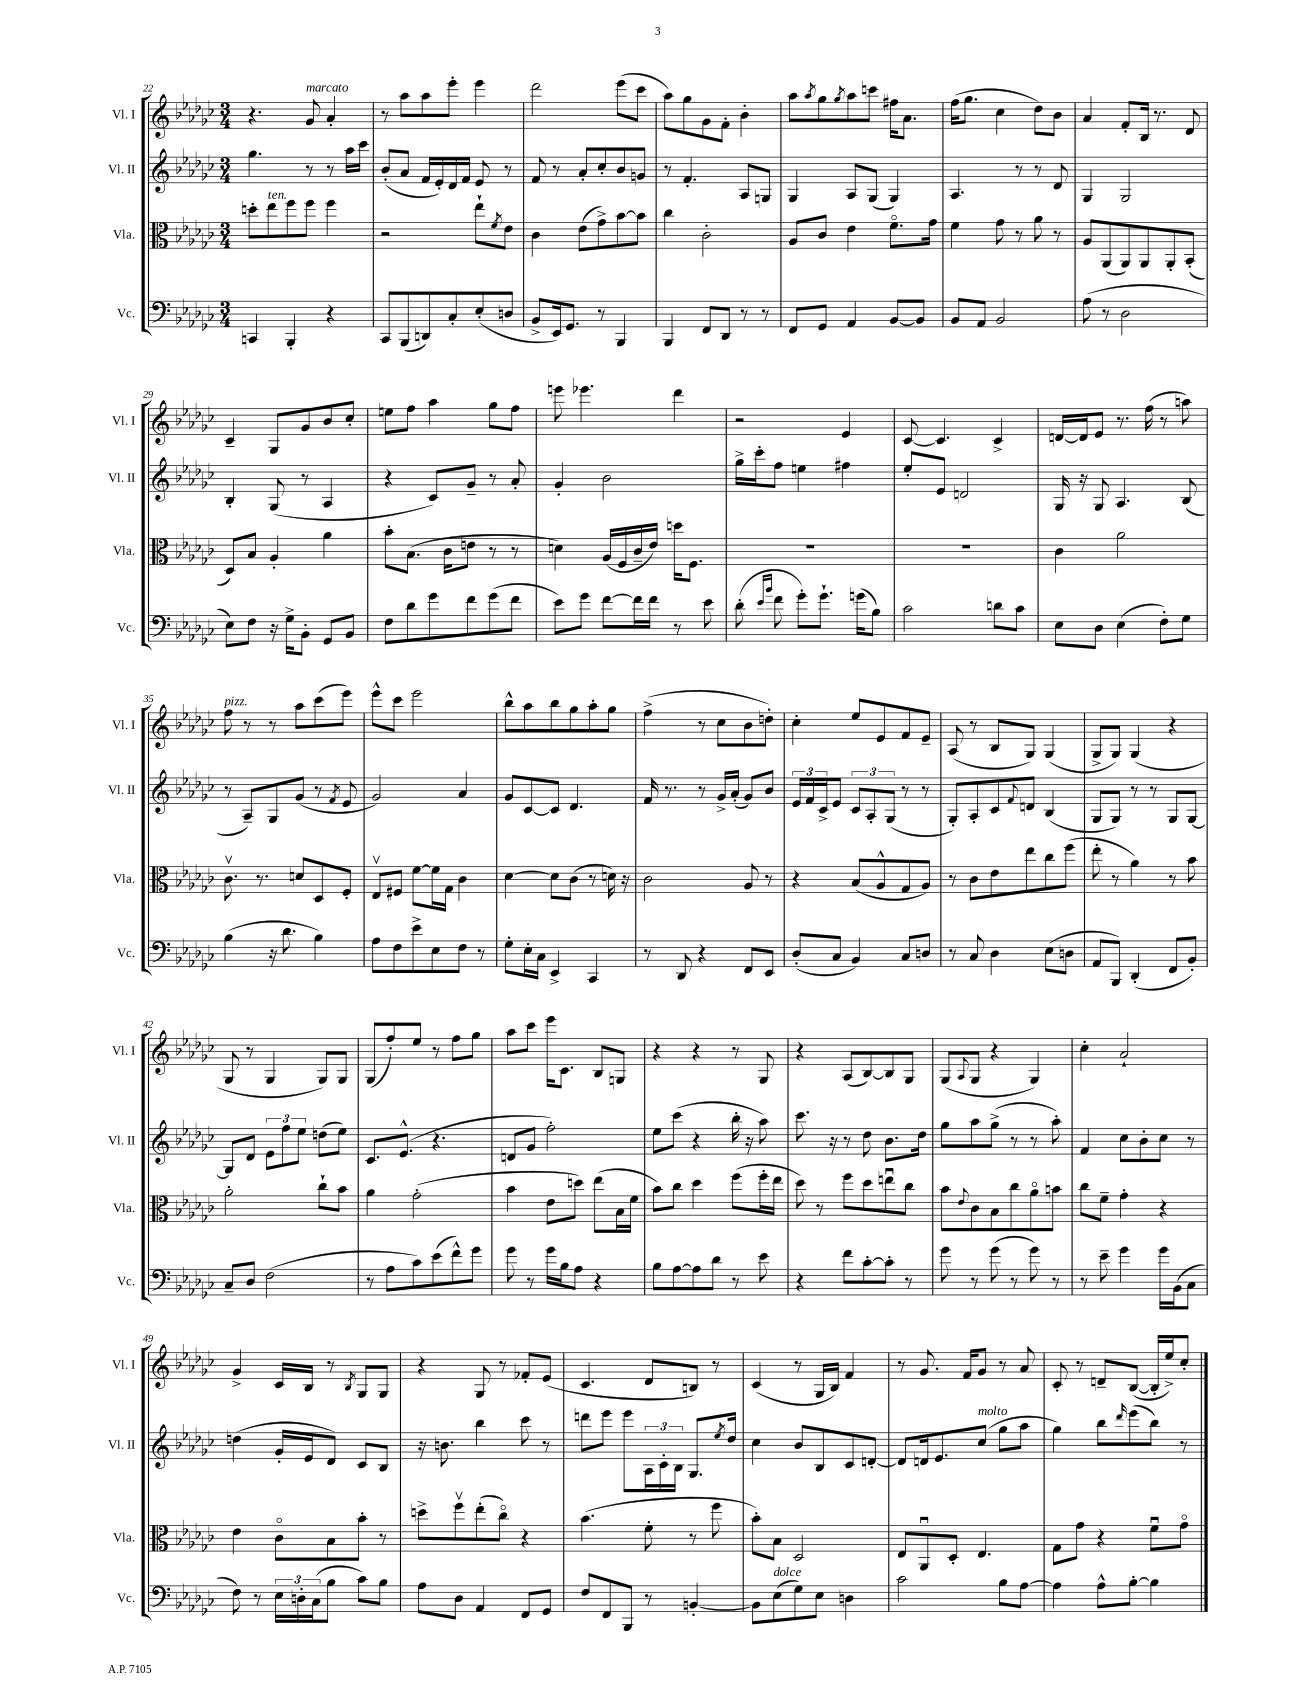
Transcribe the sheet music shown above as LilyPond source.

<<
\new StaffGroup <<
\new Staff = "s0" \with { instrumentName = "Vl. I" shortInstrumentName = "Vl. I" } {
    \clef treble \key ges \major \numericTimeSignature \time 3/4
    r4. ges'8^\markup { \italic "marcato" } aes'4-. |
    r8 aes''8 aes''8 ees'''8-. ees'''4 |
    des'''2 ees'''8( ces'''8 |
    aes''8) ges''8 ges'8 f'8-. bes'4-. |
    aes''8 \acciaccatura { aes''8 } ges''8 \acciaccatura { ges''8 } aes''8 c'''8 fis''16 aes'8. |
    f''16( ges''8. ces''4 des''8) bes'8 |
    aes'4 f'8-. bes16 r8. des'8 |
    ces'4-- ges8 ges'8 bes'8 ces''8-. |
    e''8 f''8 aes''4 ges''8 f''8 |
    e'''8 ees'''4. des'''4 |
    r2 ees'4 |
    ces'8~ ces'4. ces'4-> |
    d'16~ d'16 ees'8 r8. f''16( r8 a''8) |
    f''8^\markup { \italic "pizz." } r8 r8 aes''8 ces'''8( ees'''8) |
    ees'''8-^ ces'''8 ees'''2 |
    bes''8-^ aes''8 bes''8 ges''8 aes''8-. ges''8 |
    f''4->( r8 ces''8 bes'8 d''8-.) |
    ces''4-. ees''8 ees'8 f'8 ees'8-- |
    aes8( r8 bes8 ges8) ges4( |
    ges8-> ges8) ges4( r4 |
    ges8 r8 ges4 ges8) ges8 |
    ges8( f''8-.) ees''8 r8 f''8 ges''8 |
    aes''8 ces'''8 ees'''16 ces'8. bes8 g8 |
    r4 r4 r8 ges8 |
    r4 aes8( bes8~) bes8 ges8 |
    ges8( \appoggiatura { aes8 } ges8 r4 ges4) |
    ces''4-. aes'2-! |
    ges'4-> ces'16 bes16 r8 \acciaccatura { bes8 } ges8 ges8 |
    r4 ges8 r8 fes'8-. ees'8( |
    ces'4. des'8 b8) r8 |
    ces'4( r8 ges16 bes16) f'4 |
    r8 ges'8. f'16 ges'8 r8 aes'8 |
    ces'8-. r8 d'8-- bes8~( bes16-. ees''16->) ces''8-. \bar "|." |
}
\new Staff = "s1" \with { instrumentName = "Vl. II" shortInstrumentName = "Vl. II" } {
    \clef treble \key ges \major \numericTimeSignature \time 3/4
    ges''4. r8 r8 aes''16 ces'''16 |
    bes'8-.( aes'8 f'16 ees'16-.) des'16 f'16 ees'8 r8 |
    f'8 r8 aes'8-. ces''8-. bes'8 g'8 |
    r8 f'4.-. aes8 g8 |
    ges4 aes8 ges8( ges4) |
    aes4. r8 r8 des'8 |
    ges4 ges2 |
    bes4-. ges8( r8 aes4 |
    r4 ces'8) ges'8-- r8 aes'8-. |
    ges'4-. bes'2 |
    ges''16-> ces'''16-. f''8 e''4 fis''4 |
    ees''8-. ees'8 d'2 |
    ges16 r16 ges8 aes4. bes8( |
    r8 aes8--) ges8 ges'8( r8 \acciaccatura { f'8 } ees'8 |
    ges'2) aes'4 |
    ges'8 ces'8~ ces'8 des'4. |
    f'16 r8. r8 ges'16-> aes'16-.( ges'8) bes'8 |
    \tuplet 3/2 { ees'16 f'16 ces'16-> } ees'8 \tuplet 3/2 { ces'8 aes8-. ges8( } r8 r8 |
    ges8-.) aes8-. ces'8 \appoggiatura { f'8 } d'8 bes4( |
    ges8 ges8) r8 r8 ges8 ges8~ |
    ges8 des'8 \tuplet 3/2 { ees'8 f''8 ees''8 } d''8( ees''8) |
    ces'8. ees'8.-^( r4. |
    d'8 ges'8 f''2-.) |
    ees''8 ces'''8( r4 bes''16-. r16 aes''8) |
    ces'''8. r16 r8 des''8 bes'8. des''16 |
    ges''8 aes''8 ges''8->( r8 r8 aes''8-.) |
    f'4 ces''8 bes'8-. ces''8 r8 |
    d''4( ges'16-. ees'16 des'8) ces'8 bes8 |
    r16 b'8. bes''4 ces'''8 r8 |
    d'''8 ees'''8 ees'''8 \tuplet 3/2 { aes16 ces'16-. bes16 } ges8. \acciaccatura { ees''8 } des''16 |
    ces''4 bes'8 bes8 ces'8 d'8~-. |
    d'8 d'16 ees'8. ces''8^\markup { \italic "molto" }( ges''8 aes''8 |
    ges''4) bes''8 \grace { des'''16 } ees'''8( bes''8) r8 \bar "|." |
}
\new Staff = "s2" \with { instrumentName = "Vla." shortInstrumentName = "Vla." } {
    \clef alto \key ges \major \numericTimeSignature \time 3/4
    d''8-. ees''8^\markup { \italic "ten." } f''8 f''8 f''4 |
    r2 ees''8-! \acciaccatura { f'8 } ees'8 |
    ces'4 ees'8( ges'8->) bes'8~ bes'8 |
    ces''4 ces'2-. |
    aes8 ces'8 ees'4 f'8.\flageolet ges'16 |
    f'4 ges'8 r8 aes'8 r8 |
    aes8 aes,8( aes,8) aes,8 aes,8-. bes,8-.( |
    des8) bes8 aes4-. aes'4 |
    bes'8-. bes8.( ces'16 e'8 r8 r8 |
    d'4) aes16( f16 ces'16-- ees'16) d''16 f8. |
    R2. |
    R2. |
    ces'4 aes'2 |
    ces'8.\upbow r8. d'8 des8 f8-. |
    ees8\upbow fis8 f'8~ f'16 ges16 ces'4 |
    des'4~ des'8 ces'8( r8 d'16) r16 |
    ces'2 aes8 r8 |
    r4 bes8( aes8-^ ges8 aes8) |
    r8 ces'8 ees'8 ees''8 ces''8 f''8( |
    ees''8-. r8 aes'4) r8 bes'8 |
    aes'2-. ces''8-! bes'8 |
    aes'4 ges'2-.( |
    bes'4 ees'8 d''8) ees''8( bes16 f'16 |
    bes'8) ces''8 des''4 f''8( f''16-. ees''16 |
    des''8) r8 f''8 des''8 e''8\downbow ces''8 |
    bes'8 \appoggiatura { ees'8 } ces'8 bes8 ces''8 aes'8\flageolet b'8 |
    ces''8 f'8-- ges'4-. r4 |
    ees'4 ces'8\flageolet bes8 bes'8-. r8 |
    d''8-> f''8\upbow ees''8-.( ces''8\flageolet) r4 |
    bes'4.( f'8-. r8 f''8 |
    bes'8-.) bes8 des2 |
    ees8 aes,8\downbow des8-. ees4. |
    ges8 ges'8 r4 f'8\downbow ges'8\flageolet \bar "|." |
}
\new Staff = "s3" \with { instrumentName = "Vc." shortInstrumentName = "Vc." } {
    \clef bass \key ges \major \numericTimeSignature \time 3/4
    c,4 bes,,4-. r4 |
    ces,8 bes,,8( d,8) ces8-. ees8-.( d8 |
    bes,8-> ees,16) ges,8. r8 bes,,4 |
    bes,,4 f,8 des,8 r8 r8 |
    f,8 ges,8 aes,4 bes,8~ bes,8 |
    bes,8 aes,8 bes,2 |
    aes8( r8 des2 |
    ees8) f8 r16 ges16-> bes,8-. ges,8 bes,8 |
    f8 des'8 ges'8 f'8 ges'8( f'8 |
    ees'8) ges'8 f'8~ f'16 f'16 r8 ees'8 |
    des'8-.( \grace { ees'16 bes'16 } f'8 ges'8-.) ges'8.-! g'16( bes8) |
    ces'2 d'8 ces'8 |
    ees8 des8 ees4( f8-.) ges8 |
    bes4( r16 des'8. bes4) |
    aes8 f8 ees'8-> ees8 f8 r8 |
    ges8-. ees16-. ces16 ees,4-> ces,4 |
    r8 des,8 r4 f,8 ees,8 |
    des8-.( ces8 bes,4) ces8 d8 |
    r8 ces8 des4 ees8( d8 |
    aes,8 bes,,8) des,4-.( f,8 bes,8-.) |
    ces8-- des8 f2( |
    r8 aes8 ces'8) ees'8( f'8-^) ges'8 |
    ges'8 r8 ges'16 bes16 aes8 r4 |
    bes8 aes8~ aes8 des'8 r8 ees'8 |
    r4 f'8 ces'8~-. ces'8-. r8 |
    ges'8 r8 ges'8( r8 ges'8) r8 |
    r8 ees'8-- ges'4 ges'16 bes,16( ces8 |
    f8) r8 \tuplet 3/2 { ees16 d16-. ces16( } bes8 ces'8) bes8 |
    aes8 des8 aes,4 f,8 ges,8 |
    f8 f,8 bes,,8 r8 b,4~-. |
    b,8 ees8^\markup { \italic "dolce" }( ges8) ees8 d4 |
    ces'2 bes8 aes8~ |
    aes4 aes8-^ bes8~-. bes4 \bar "|." |
}
>>
>>
\layout { \context { \Score currentBarNumber = #22 } }
